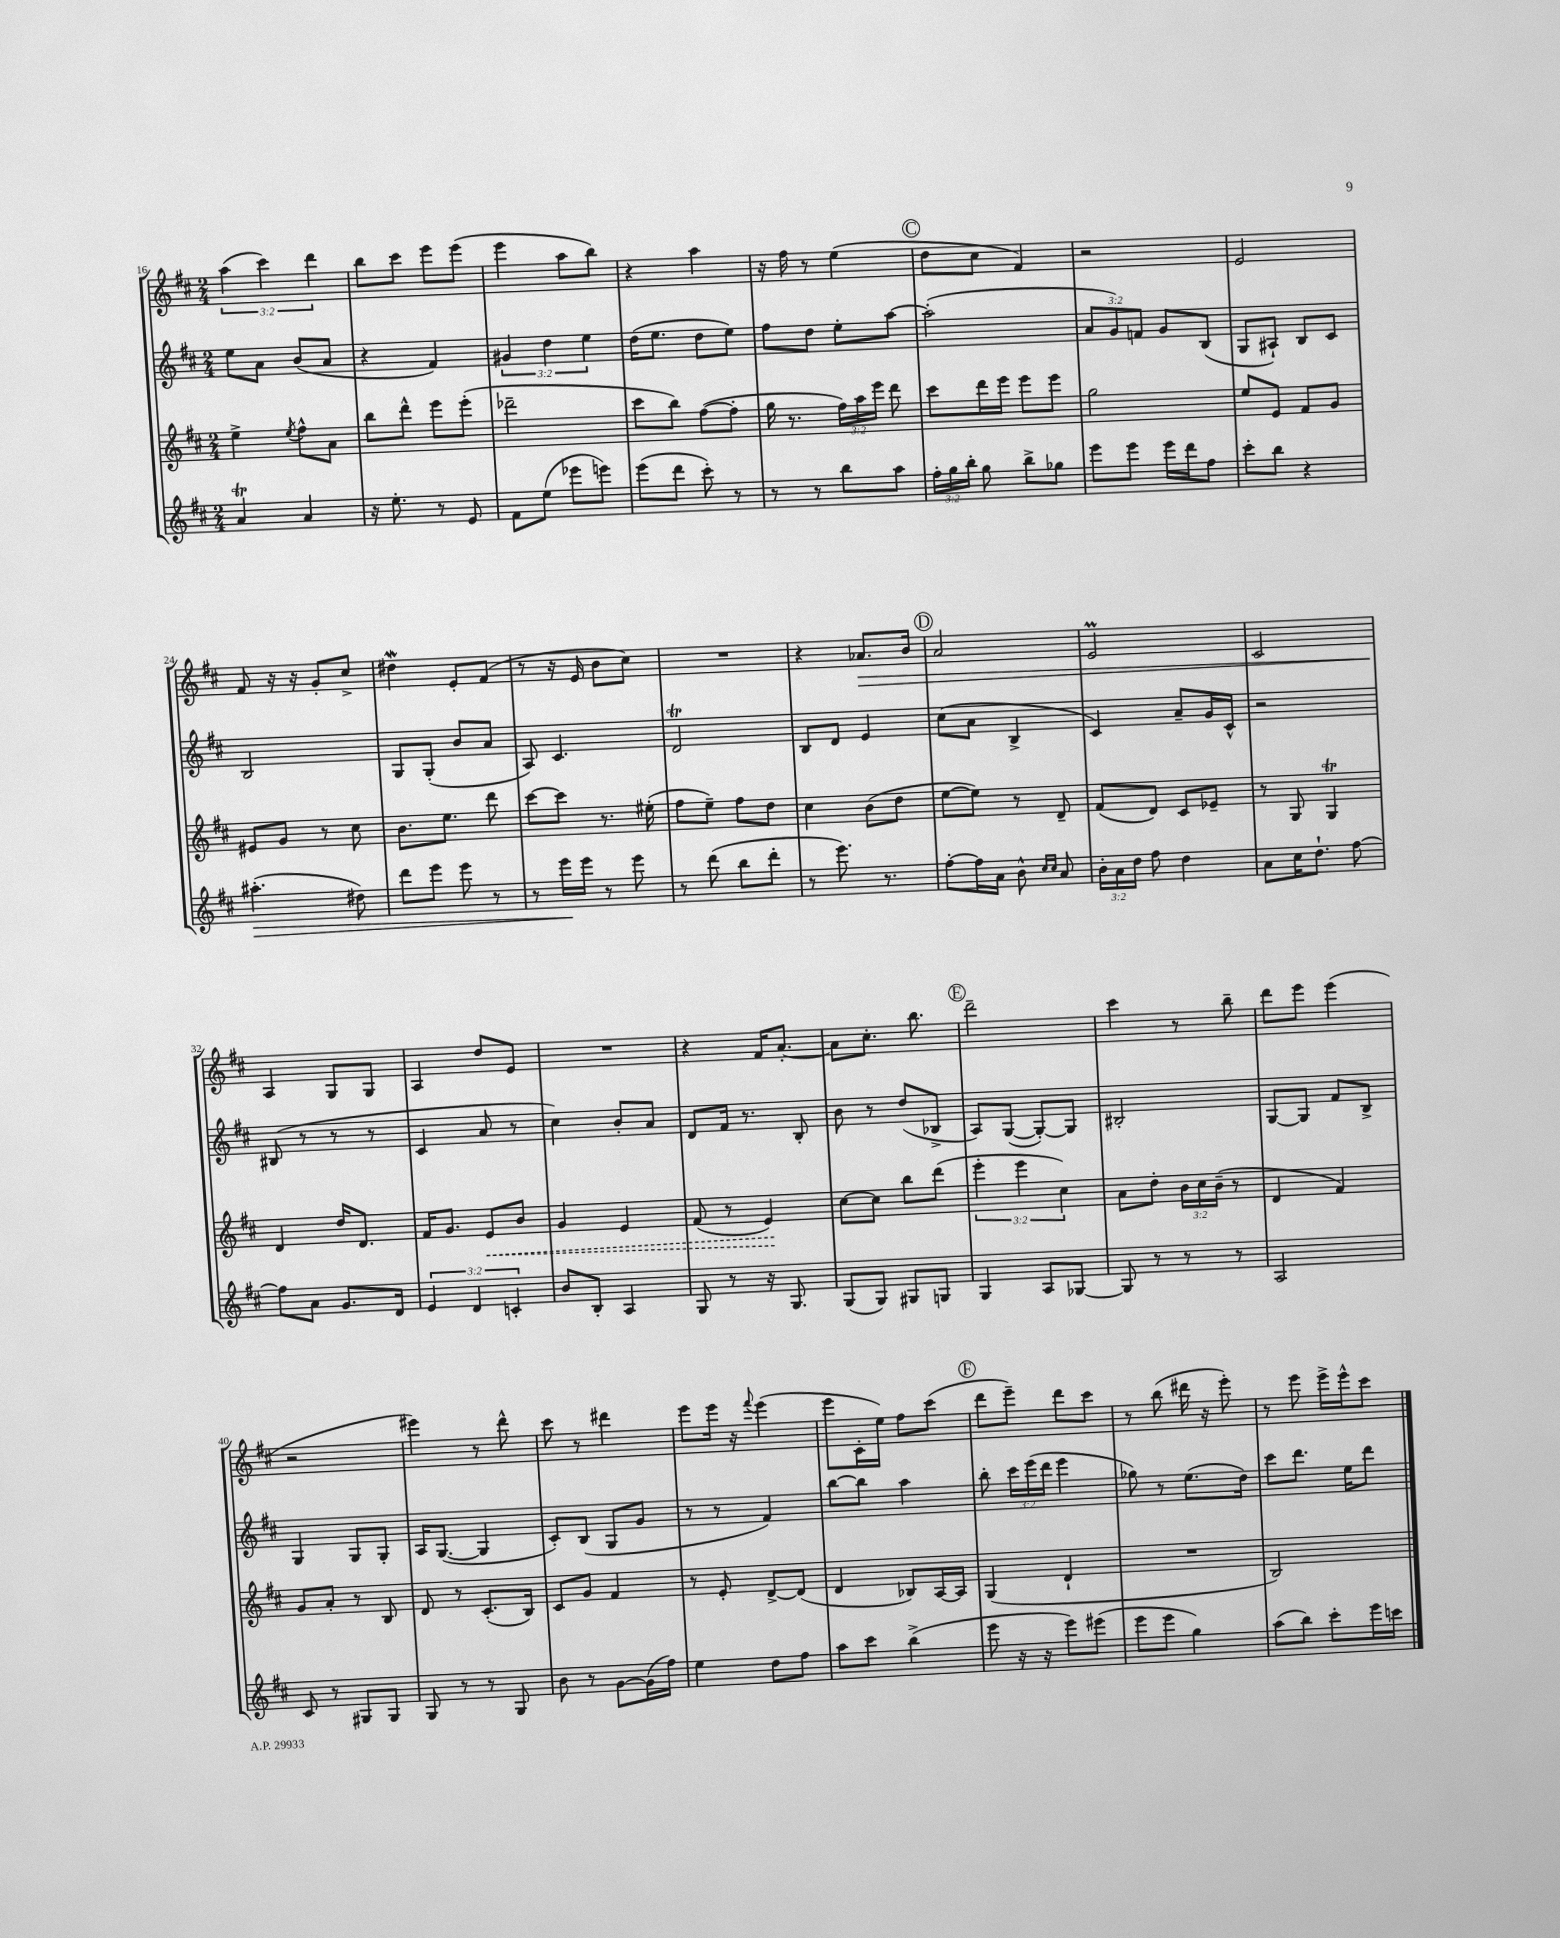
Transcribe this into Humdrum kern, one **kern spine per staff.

**kern	**kern	**kern	**kern
*staff4	*staff3	*staff2	*staff1
*clefG2	*clefG2	*clefG2	*clefG2
*k[f#c#]	*k[f#c#]	*k[f#c#]	*k[f#c#]
*M2/4	*M2/4	*M2/4	*M2/4
4a	4ee^	8ee	(6aa
.	.	8a	.
.	.	.	6ccc#)
.	8qee	.	.
4a	8ff#^^	(8b	.
.	.	.	6ddd
.	8a	8a	.
=	=	=	=
16r	8bb	4r	8bb
8.ee'	.	.	.
.	8ddd^^	.	8ccc#
8r	8eee	4f#)	8eee
8e	(8eee'	.	(8eee
=	=	=	=
8f#	2ddd-~	6g#	4eee
(8ee	.	.	.
.	.	6dd	.
8eee-	.	.	8aa
.	.	6ee	.
8eee)	.	.	8bb)
=	=	=	=
(8eee	8ccc#	(16dd	4r
.	.	8.ee	.
8ddd	8bb)	.	.
8ccc#')	([8ff#	8dd	4aa
8r	8ff#']	8ee)	.
=	=	=	=
8r	16gg	8ff#	16r
.	8.r	.	16ff#
8r	.	8dd	8r
8bb	24ff#)	8ee'	(4ee
.	24aa	.	.
.	24eee	.	.
8aa	8ddd	[8aa	.
=	=	=	=
24ff#'	8ccc#	(2aa']	8dd
24gg	.	.	.
24bb'	.	.	.
8gg	16ddd	.	8cc#
.	16eee	.	.
8bb^	8eee	.	4f#)
8gg-	8eee	.	.
=	=	=	=
8eee	2gg	12a	2r
.	.	12g)	.
8eee	.	.	.
.	.	12f	.
16eee	.	8g	.
16ddd	.	.	.
8ff#	.	(8B	.
=	=	=	=
8ccc#'	8ee	8G	2e
8bb	8e	8A#`)	.
4r	8f#	8B	.
.	8g	8c#	.
=	=	=	=
(4.aa#'	8e#	2B	8f#
.	8g	.	16r
.	.	.	16r
.	8r	.	8g'
8dd#)	8cc#	.	8cc#^
=	=	=	=
8ddd	8.b	8G	4dd#
8eee	.	(8G'	.
.	8.ee	.	.
8eee	.	8b	8e'
8r	8ddd	8a	(8f#
=	=	=	=
8r	[8ccc#	8A)	8r
16eee	8ccc#]	4.c#	16r
16eee	.	.	16e
8r	8.r	.	8b
8eee	.	.	8cc#)
.	(16ee#'	.	.
=	=	=	=
8r	8ff#	2d	2r
(8ddd	8ee~)	.	.
8bb	8ff#	.	.
8ddd'	8dd	.	.
=	=	=	=
8r	4cc#	8B	4r
8.eee)	.	8d	.
.	(8b	4e	8.a-
8.r	.	.	.
.	8dd	.	.
.	.	.	16b
=	=	=	=
[8ff#'	[8ee	(8cc#	2a
16ff#]	8ee])	8a	.
16a	.	.	.
8b^^	8r	4B^	.
16qqcc#	.	.	.
16qqcc#	.	.	.
8a	8d~	.	.
=	=	=	=
24b'	(8f#	4c#)	2e
24a	.	.	.
24dd	.	.	.
8ff#	8d)	.	.
4dd	8c#	8a~	.
.	8e-~	16g	.
.	.	16c#^^	.
=	=	=	=
8a	8r	2r	2c#
16cc#	8G	.	.
8.dd`	.	.	.
.	4G	.	.
[8ff#	.	.	.
=	=	=	=
8ff#]	4d	(8B#	4A
8a	.	8r	.
8.g	16dd	8r	8G
.	8.d	.	.
.	.	8r	8G
16d	.	.	.
=	=	=	=
6e	16f#	4c#	4A
.	8.g	.	.
6d	.	.	.
.	8e	8a	8dd
6c'	.	.	.
.	8b	8r	8e
=	=	=	=
8b	4g	4cc#)	2r
8B'	.	.	.
4A	4e	8b'	.
.	.	8a	.
=	=	=	=
8G	(8f#	8d	4r
8r	8r	16f#	.
.	.	8.r	.
16r	4e)	.	16f#
8.G	.	.	[8.a'
.	.	8B'	.
=	=	=	=
(8G	[8cc#	8b	8a]
8G)	8cc#]	8r	8.cc#'
8G#	8bb	(8dd	.
.	.	.	8.bb
8G	(8ddd	8B-^	.
=	=	=	=
4G	6eee'	8A)	2ddd~
.	.	([8G	.
.	6eee	.	.
8A	.	8G'_)	.
.	6cc#)	.	.
[8G-	.	8G]	.
=	=	=	=
8G-]	8a	2B#'	4ccc#
8r	8dd'	.	.
8r	24b	.	8r
.	24cc#	.	.
.	(24b~	.	.
8r	8r	.	8bb~
=	=	=	=
2A	4d	[8G	8ddd
.	.	8G]	8eee
.	4f#)	8f#	(4eee
.	.	8B^	.
=	=	=	=
8c#	8g	4G	2r
8r	8a'	.	.
8G#	8r	8G	.
8G#	8B	8G'	.
=	=	=	=
8G	8d	16A	4eee#)
.	.	([8.G	.
8r	8r	.	.
8r	(8.c#'	4G]	8r
8G	.	.	8ddd^^
.	16B)	.	.
=	=	=	=
8b	8c#	8c#')	8ccc#
8r	8g	(8B	8r
[8g	4f#	8G	4ddd#
(16g]	.	8g	.
16ff#)	.	.	.
=	=	=	=
4ee	8r	8r	8eee
.	8e'	8r	16eee
.	.	.	16r
.	.	.	8qqfff#
8dd	[8d^	4f#)	(4eee
8ff#	(8d]	.	.
=	=	=	=
8aa	4d	[8bb	8eee
8ccc#	.	8bb]	16c#'
.	.	.	16ee)
(4bb^	8B-)	4aa	8ff#
.	[16A	.	(8ccc#
.	16A]	.	.
=	=	=	=
8eee	(4G	8bb'	8ddd
16r	.	24ccc#	8eee~)
.	.	(24eee	.
16r	.	.	.
.	.	24ddd	.
8eee)	4d`	4eee	8ddd
(8eee#	.	.	8ccc#
=	=	=	=
8eee	2r	8gg-)	8r
8eee	.	8r	(8bb
4gg)	.	(8.ee	16ddd#
.	.	.	16r
.	.	.	8eee')
.	.	16dd)	.
=	=	=	=
(8aa	2B)	8ccc#	8r
8bb)	.	8.ddd	8eee
8ccc#'	.	.	16eee^
.	.	16ee	16eee^^
16eee	.	8ddd	8ccc#
16ccc	.	.	.
==	==	==	==
*-	*-	*-	*-
